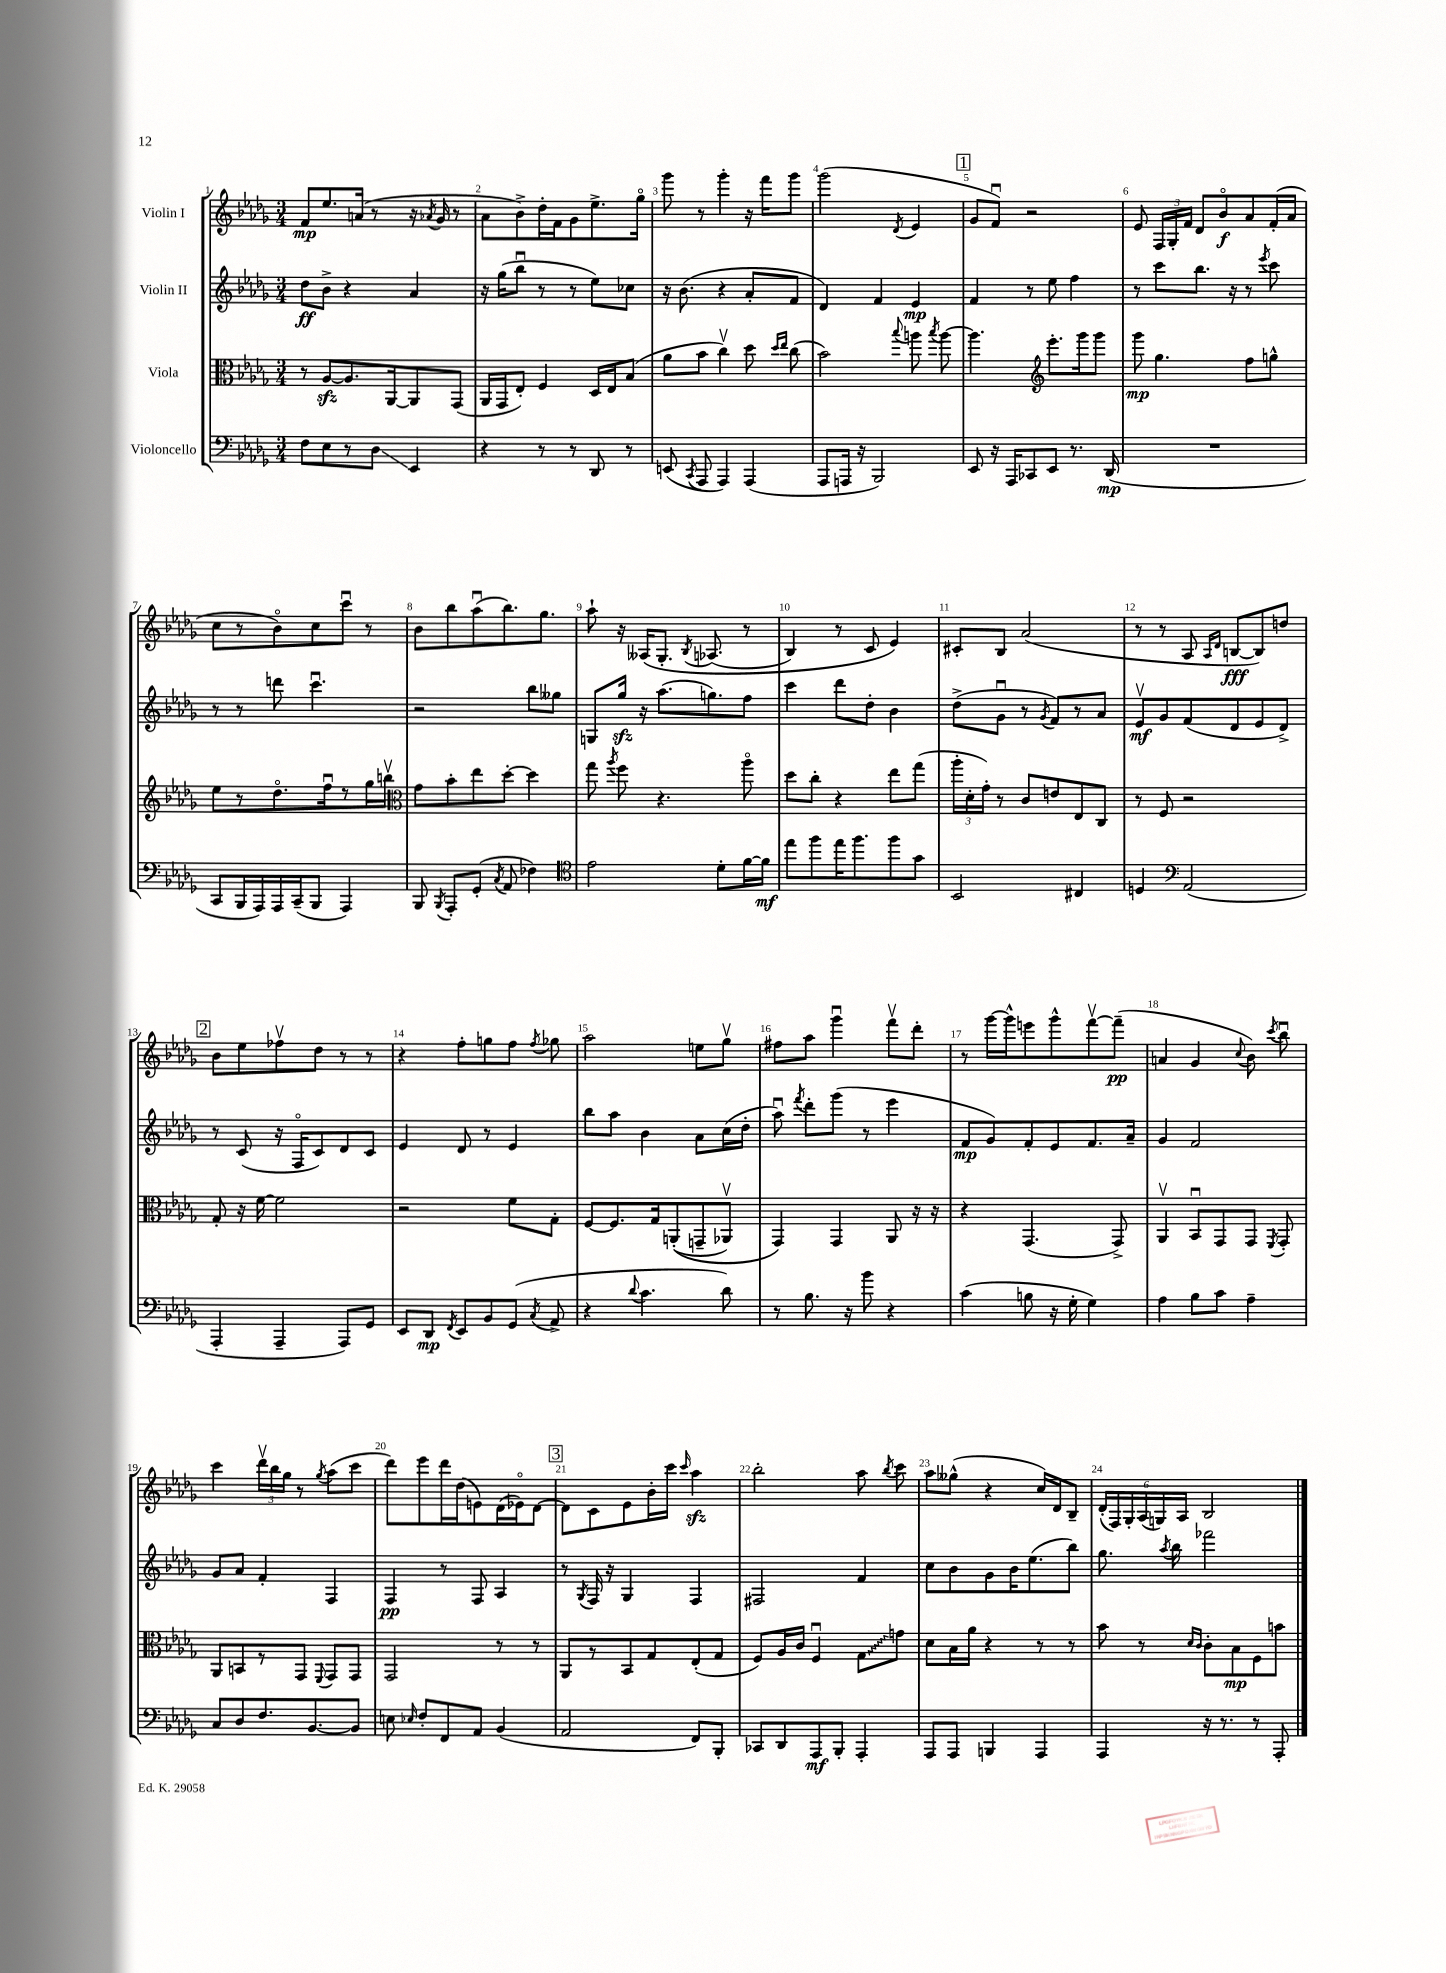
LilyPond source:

<<
\new StaffGroup <<
\new Staff = "s0" \with { instrumentName = "Violin I" } {
    \clef treble \key des \major \numericTimeSignature \time 3/4
    \autoBeamOff f'8[\mp ees''8. a'16]( r8 r16 \acciaccatura { aes'8 } ges'16 r8 |
    aes'8[ bes'8->) des''16-. f'16 ges'8 ees''8.-> ges''16]\flageolet |
    ges'''8 r8 ges'''4-. r16 f'''16[ ges'''8] |
    ges'''2( \acciaccatura { des'8 } ees'4 |
    \mark \markup { \box "1" } ges'8[ f'8]\downbow) r2 |
    ees'8 \tuplet 3/2 { f16[ ges16-. f'16] } des'8[ bes'8\flageolet\f aes'8 f'16-.( aes'16] |
    c''8[ r8 bes'8\flageolet) c''8 c'''8]\downbow r8 |
    bes'8[ bes''8 aes''8\downbow( bes''8.) ges''8.] |
    aes''8-! r16 aeses16[\( ges8.]-. \acciaccatura { bes8 } aes8.( r8 |
    bes4) r8 c'8 ees'4\) |
    cis'8[-. bes8] aes'2( |
    r8 r8 aes8 \grace { aes16[ des'16] } b8[~\fff b8) d''8] |
    \mark \markup { \box "2" } bes'8[ ees''8 fes''8\upbow des''8] r8 r8 |
    r4 f''8[-. g''8 f''8] \acciaccatura { f''8 } ges''8 |
    aes''2 e''8[ ges''8]\upbow |
    fis''8[ aes''8] ges'''4\downbow f'''8[\upbow des'''8]-. |
    r8 ges'''16[~ ges'''16-^ e'''8 ges'''8-^ f'''8~\upbow f'''8]--\pp( |
    a'4 ges'4 \appoggiatura { c''8 } bes'8) \acciaccatura { c'''8 } bes''8\downbow |
    c'''4 \tuplet 3/2 { des'''16[\upbow bes''16 ges''16] } r8 \acciaccatura { ges''8 } aes''8[( c'''8] |
    des'''8[) ees'''8 des'''16 des''16( e'8) des'16( ees'16\flageolet) des'8]~ |
    \mark \markup { \box "3" } des'8[ c'8 ees'8 bes'16-. c'''16] \grace { c'''16 } aes''4\sfz |
    bes''2-. aes''8 \acciaccatura { bes''8 } c'''8 |
    aes''8[ geses''8]-^( r4 c''16[) des'16 bes8]-- |
    \tuplet 6/4 { des'16[-.( f16) ges16-. aes16( g16) aes16] } bes2 \bar "|." |
}
\new Staff = "s1" \with { instrumentName = "Violin II" } {
    \clef treble \key des \major \numericTimeSignature \time 3/4
    \autoBeamOff des''8[\ff bes'8]-> r4 aes'4 |
    r16 ges''16[( bes''8]\downbow r8 r8 ees''8[) ces''8] |
    r16 bes'8.( r4 aes'8[-. f'8] |
    des'4) f'4 ees'4\mp |
    \mark \markup { \box "1" } f'4 r8 ees''8 f''4 |
    r8 c'''8[ bes''8.] r16 r8 \acciaccatura { ees'''8 } c'''8 |
    r8 r8 d'''8 c'''4.\downbow |
    r2 bes''8[ geses''8] |
    g8[ ges''16]\sfz r16 aes''8.[( g''8.) f''8] |
    c'''4 des'''8[ des''8]-. bes'4 |
    des''8[->( ges'8]\downbow r8 \acciaccatura { ges'8 } f'8[) r8 aes'8] |
    ees'8[\upbow\mf ges'8 f'8( des'8 ees'8 des'8]->) |
    \mark \markup { \box "2" } r8 c'8( r16 f16[\flageolet c'8) des'8 c'8] |
    ees'4 des'8 r8 ees'4 |
    bes''8[ aes''8] bes'4 aes'8[ c''16( des''16]-. |
    aes''8\downbow) \acciaccatura { f'''8 } des'''8[-. ges'''8]( r8 ees'''4 |
    f'8[\mp ges'8) f'8-. ees'8 f'8. aes'16]-- |
    ges'4 f'2 |
    ges'8[ aes'8] f'4-. f4 |
    f4\pp r8 f8 aes4 |
    \mark \markup { \box "3" } r8 \acciaccatura { ges8 } f16 r16 ges4 f4 |
    fis2 f'4 |
    c''8[ bes'8 ges'8 bes'16 ees''8.( bes''8]) |
    ges''8. \acciaccatura { aes''8 } bes''16 fes'''2 \bar "|." |
}
\new Staff = "s2" \with { instrumentName = "Viola" } {
    \clef alto \key des \major \numericTimeSignature \time 3/4
    \autoBeamOff r8 aes8[~\sfz aes8. aes,16~ aes,8 ges,8]( |
    aes,16[ ges,16 ees8]-.) f4 des16[ ees16 bes8]( |
    aes'8[ bes'8] c''4\upbow) des''8 \grace { des''16[ ees''16] } c''8( |
    bes'2) \appoggiatura { bes''8 } a''8 \acciaccatura { bes''8 } a''8~ |
    \mark \markup { \box "1" } a''4. \clef treble ees'''8.[-. ges'''16 ges'''8] |
    ges'''8\mp ges''4. f''8[ g''8]-^ |
    ees''8[ r8 des''8.\flageolet f''16\downbow r8 ges''16 b''16]\upbow |
    \clef alto ges'8[ bes'8-. ees''8 des''8]~-. des''4 |
    ges''8 \acciaccatura { aes''8 } f''8 r4. aes''8\flageolet |
    des''8[ c''8]-. r4 ees''8[ ges''8]( |
    \tuplet 3/2 { aes''16[-. des'16-. ges'16]-.) } r8 c'8[ e'8 ees8 c8] |
    r8 f8 r2 |
    \mark \markup { \box "2" } ges8-. r16 f'16~ f'2 |
    r2 f'8[ ges8]-. |
    f8[~ f8. ges16 a,8-.(\( g,8-- aes,8]\upbow) |
    ges,4\) ges,4 aes,8 r16 r16 |
    r4 ges,4.( ges,8->) |
    aes,4\upbow bes,8[\downbow ges,8 ges,8] \acciaccatura { f,8 } ges,8-. |
    aes,8[ b,8 r8 ges,8] \appoggiatura { f,8 } ges,8[ ges,8] |
    ges,2 r8 r8 |
    \mark \markup { \box "3" } aes,8[ r8 bes,8 ges8 ees8-.( ges8] |
    f8[) aes16 c'16] f4\downbow \once \override Glissando.style = #'zigzag ges8[\glissando g'8] |
    des'8[ bes16 aes'16] r4 r8 r8 |
    bes'8 r8 \grace { des'16[ c'16] } c'8[-. bes8\mp f8 b'8] \bar "|." |
}
\new Staff = "s3" \with { instrumentName = "Violoncello" } {
    \clef bass \key des \major \numericTimeSignature \time 3/4
    \autoBeamOff f8[ ees8 r8 des8]\glissando ees,4 |
    r4 r8 r8 des,8 r8 |
    e,8( \acciaccatura { c,8 } aes,,8 aes,,4) aes,,4( |
    aes,,8[ a,,16] r16 bes,,2) |
    \mark \markup { \box "1" } ees,8 r16 aes,,16[ ces,8 ees,8] r8. des,16\mp( |
    R2. |
    c,8[ bes,,16 aes,,16) aes,,16 c,16--( bes,,8] aes,,4) |
    bes,,8 \acciaccatura { bes,,8 } aes,,8[-. ges,8]-.( \acciaccatura { c8 } aes,8 fes4) |
    \clef tenor ees'2 des'8[-. f'16~ f'16]\mf |
    ees''8[ f''8 ees''16 f''8. f''8 ges'8] |
    bes,2 cis4 |
    d4 \clef bass aes,2( |
    \mark \markup { \box "2" } aes,,4-. aes,,4-- aes,,8[) ges,8] |
    ees,8[ des,8]\mp \acciaccatura { f,8 } ees,8[ bes,8 ges,8]( \acciaccatura { c8 } aes,8-> |
    r4 \appoggiatura { des'8 } c'4. des'8) |
    r8 bes8. r16 bes'8 r4 |
    c'4( b8 r16 ges16-. ges4) |
    aes4 bes8[ c'8] aes4-- |
    c8[ des8 f8. bes,8.~ bes,8] |
    e8 \grace { ees16 } f8[-. f,8 aes,8] bes,4( |
    \mark \markup { \box "3" } aes,2 f,8[) bes,,8]-. |
    ces,8[ des,8 aes,,8\mf bes,,8]-. aes,,4-. |
    aes,,8[ aes,,8] b,,4 aes,,4 |
    aes,,4 r16 r8. r8 aes,,8-. \bar "|." |
}
>>
>>
\layout { \context { \Score \override BarNumber.break-visibility = ##(#f #t #t) barNumberVisibility = #all-bar-numbers-visible } }
